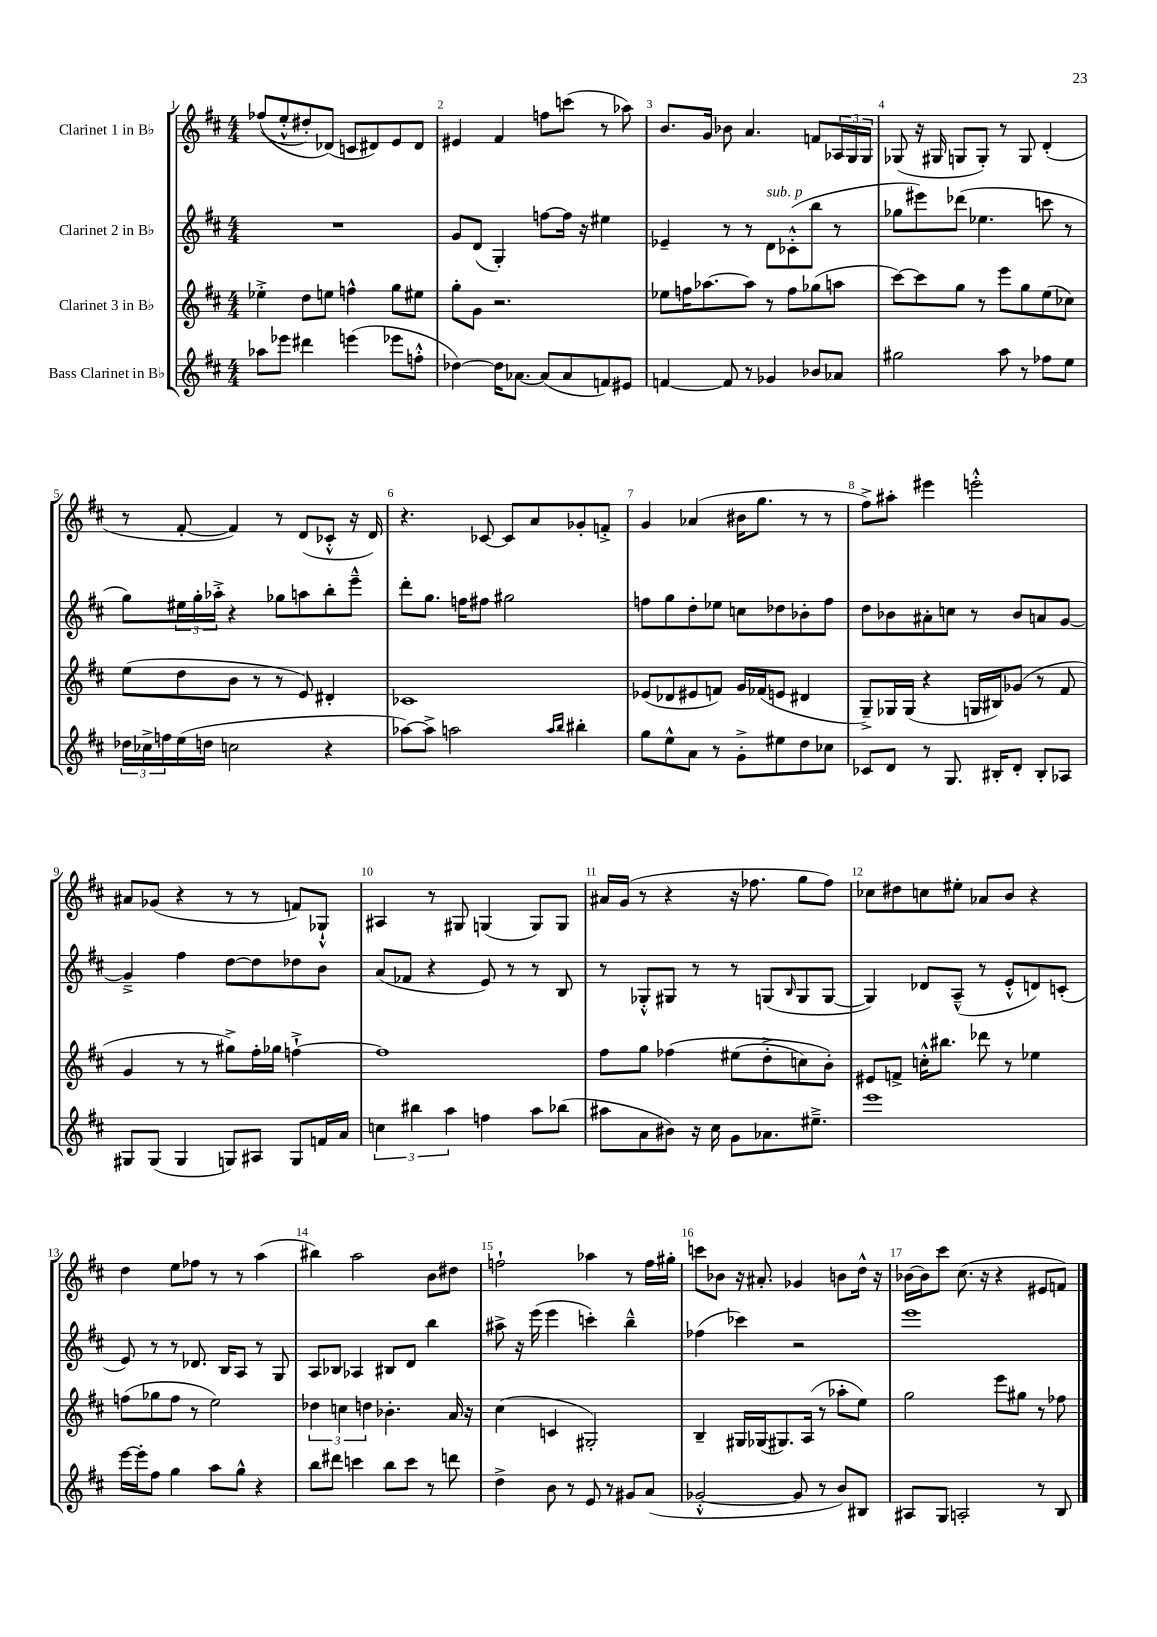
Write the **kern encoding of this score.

**kern	**kern	**kern	**kern
*part4	*part3	*part2	*part1
*staff4	*staff3	*staff2	*staff1
*I"Bass Clarinet in B♭	*I"Clarinet 3 in B♭	*I"Clarinet 2 in B♭	*I"Clarinet 1 in B♭
*clefG2	*clefG2	*clefG2	*clefG2
*k[f#c#]	*k[f#c#]	*k[f#c#]	*k[f#c#]
*M4/4	*M4/4	*M4/4	*M4/4
=1	=1	=1	=1
8aa-X\L	4ee-X'^\	1r	((8ff-X/L
8eee-X\J	.	.	8ee'^^/
4ddd#X\	8dd\L	.	8dd#X'/)
.	8een\J	.	(8d-X/J)
(4eeen\	4ffn^^\	.	8cn/L
.	.	.	8d#X/)
8eee-X\L	8gg\L	.	8e/
8ffn'^^\J	8ee#X\J	.	8d#/J
=2	=2	=2	=2
[4dd-X\)	8gg'\L	8g/L	4e#X/
.	8g\J	(8d/J	.
16dd-\KL]	2.r	4G'/)	4f#/
[8.a-X\J	.	.	.
(8a-/L]	.	[8ffn\L	8ffn\L
8a-/	.	16ff\Jk]	(8cccn\J
.	.	16r	.
8fn/)	.	4ee#X\	8r
8e#X/J	.	.	8aa-X\)
=3	=3	=3	=3
[4fn/	8ee-X\L	4e-X~/	8.b/L
.	16ffn\K	.	.
.	[8.aa-X\	.	16g/Jk
8f/]	.	8r	8b-X\
8r	8aa-\J]	8r	4.a/
!	!	!LO:TX:a:i:t=sub. p	!
4g-X/	8r	8d\L	.
.	8ff\L	(8c-X'^^\	.
8b-X/L	(8gg-X\	8bb\J	8fn/L
8a-X/J	8aan\J	8r	24A-X/L
.	.	.	24G/
.	.	.	24G/JJ
=4	=4	=4	=4
2gg#X\	[8ccc#\L)	8gg-X\L	(8G-X/
.	8ccc#\]	8eee#X\)	16r
.	.	.	16G#X/
.	8gg\J	(8ddd-X\J	8Gn/L
.	8r	4.ee-X\	8G'/J)
8aa\	8eee\L	.	8r
8r	8gg\	.	8G/
8ff-X\L	(8ee\	8cccn\	(4d'/
8ee\J	8cc-X\J)	8r	.
!!LO:LB:g=z
=5	=5	=5	=5
24dd-X\LL	(8ee\L	8gg\L)	8r
24cc-X^\	.	.	.
24ffn\	.	.	.
(16ee\	8dd\	24ee#X\L	[8f#'/
.	.	24gg'\	.
16ddn\JJ	.	.	.
.	.	24aa-X'^\JJ	.
2ccn\	8b\J	4r	4f#/])
.	8r	.	.
.	8r	8gg-X\L	8r
.	8e/)	8aan\	(8d/L
4r	4d#X'/	8bb'\	8c-X'^^/J
.	.	8eee~^^\J	16r
.	.	.	16d/)
=6	=6	=6	=6
[8aa-X\L)	1c-X	8ddd'\L	4.r
8aa-^\J]	.	8.gg\J	.
2aan\	.	.	.
.	.	16ffn\KL	.
.	.	8ff#X\J	[8c-X/
.	.	2gg#X\	8c-/L]
.	.	.	8a/
16qqaa/LL	.	.	.
16qqbb/JJ	.	.	.
4bb#X'\	.	.	8g-X'/
.	.	.	8fn'^/J
=7	=7	=7	=7
8gg\L	(8e-X/L	8ffn\L	4g/
8ee^^\	8d-X/	8gg\	.
8a\J	8e#X/	8dd'\	(4a-X/
8r	8fn/J)	8ee-X\J	.
8g'^\L	16g/LL	8ccn\L	16b#X\KL
.	(16f-X/J	.	8.gg\J
8ee#X\	8en/J	8dd-X\	.
8dd\	4d#X/	8b-X'\	8r
8cc-X\J	.	8ff\J	8r
=8	=8	=8	=8
8c-X/L	8G~^/L)	8dd\L	8ff#^\L)
8d/J	16G-X/L	8b-X\	8aa#X'\J
.	(16G-/JJ	.	.
8r	4r	8a#X'\	4eee#X\
8.G/	.	8ccn\J	.
.	16Gn/LL	8r	2eeen'^^\
16B#X'/KL	16B#X/J)	.	.
8d'/J	(8g-X/J	8b-/L	.
8B#'/L	8r	8an/	.
8A-X/J	8f#/	[8g/J	.
!!LO:LB:g=z
=9	=9	=9	=9
8G#X/L	4g/	4g~^/]	8a#X/L
(8G#/J	.	.	(8g-X/J
4G#/	8r	4ff#\	4r
.	8r	.	.
8Gn/L)	8gg#X^\L)	[8dd\L	8r
8A#X/J	16ff#'\L	8dd\]	8r
.	16gg-X\JJ	.	.
8G/L	[4ffn`^\	8dd-X\	8fn/L)
16fn/L	.	8b\J	8G-X`^^/J
16a/JJ	.	.	.
=10	=10	=10	=10
6ccn\	1ff]	(8a/L	4A#X/
.	.	8f-X/J	.
6bb#X\	.	.	.
.	.	4r	8r
6aa\	.	.	.
.	.	.	8G#X/
4ffn\	.	8e/)	(4Gn/
.	.	8r	.
8aa\L	.	8r	8G/L)
(8bb-X\J	.	8B/	8G/J
=11	=11	=11	=11
8aa#X\L	8ff#\L	8r	16a#X/LL
.	.	.	(16g/JJ
8a\	8gg\J	8G-X'^^/L	8r
8b#X\J)	(4ff-X\	8G#X/J	4r
16r	.	8r	.
16cc#\	.	.	.
8g\L	(8ee#X\L	8r	16r
.	.	.	8.ff-X\
8.a-X\	8dd'^\	(8Gn/L	.
.	.	16qqB/	.
.	8ccn\)	8G/	8gg\L
8.ee#X~^\J	.	.	.
.	8b'\J)	[8G/J	8ff-\J)
=12	=12	=12	=12
1eee	8e#X/L	4G/])	8cc-X\L
.	8fn^/J	.	8dd#X\
.	16ccn'^^\KL	8d-X/L	8ccn\
.	8.bb#X\J	.	.
.	.	(8A~^^/J	8ee#X'\J
.	8ddd-X\	8r	8a-X/L
.	8r	8e'^^/L	8b/J
.	4ee-X\	8dn/)	4r
.	.	(8cn'/J	.
!!LO:LB:g=z
=13	=13	=13	=13
[16eee\LL	(8ffn\L	8e/)	4dd\
16eee'\J]	.	.	.
8ff#\J	8gg-X\	8r	.
4gg\	8ff\J	8r	8ee\L
.	8r	8.d-X/	8ff-X\J
8aa\L	2ee\)	.	8r
.	.	16B/KL	.
8gg^^\J	.	8A/J	8r
4r	.	8r	(4aa\
.	.	8G/	.
=14	=14	=14	=14
8bb\L	6dd-X\	8A/L	4bb#X\)
8ddd#X\J	.	8B-X/J	.
.	6ccn\	.	.
4cccn\	.	4A-X/	2aa\
.	6ddn\	.	.
8bb\L	4.b-X'\	8B#X/L	.
8ccc\J	.	8d/J	.
8r	.	4bb\	8b\L
8dddn\	16a/	.	8dd#X\J
.	16r	.	.
=15	=15	=15	=15
4dd^\	(4cc#\	8aa#X^\	2ffn`\
.	.	16r	.
.	.	(16eee\	.
8b\	4cn/	4eee\	.
8r	.	.	.
8e/	2G#X'/)	4cccn'\)	4aa-X\
8r	.	.	.
8g#X/L	.	4bb~^^\	8r
(8a/J	.	.	16ff\LL
.	.	.	16gg#X'\JJ
=16	=16	=16	=16
[2g-X'^^/	4B~/	(4ff-X\	8cccn\L
.	.	.	8b-X\J
.	16G#X/LL	4ccc-X\)	16r
.	(16G-X/J	.	8.a#X'/
.	8.G#X/)	.	.
8g-/]	.	2r	4g-X/
.	(16A/Jk	.	.
8r	8r	.	.
8b/L)	8aa-X'\L	.	8bn\L
8B#X/J	8ee\J)	.	16dd^^\Jk
.	.	.	16r
=17	=17	=17	=17
8A#X/L	2gg\	1eee	[16b-X\LL
.	.	.	16b-\J]
8G/J	.	.	8ccc#\J
2An'/	.	.	(8.cc#\
.	.	.	16r
.	8eee\L	.	4r
.	8gg#X\J	.	.
8r	8r	.	8e#X/L
8B/	8ff-X\	.	8fn/J)
==	==	==	==
*-	*-	*-	*-
